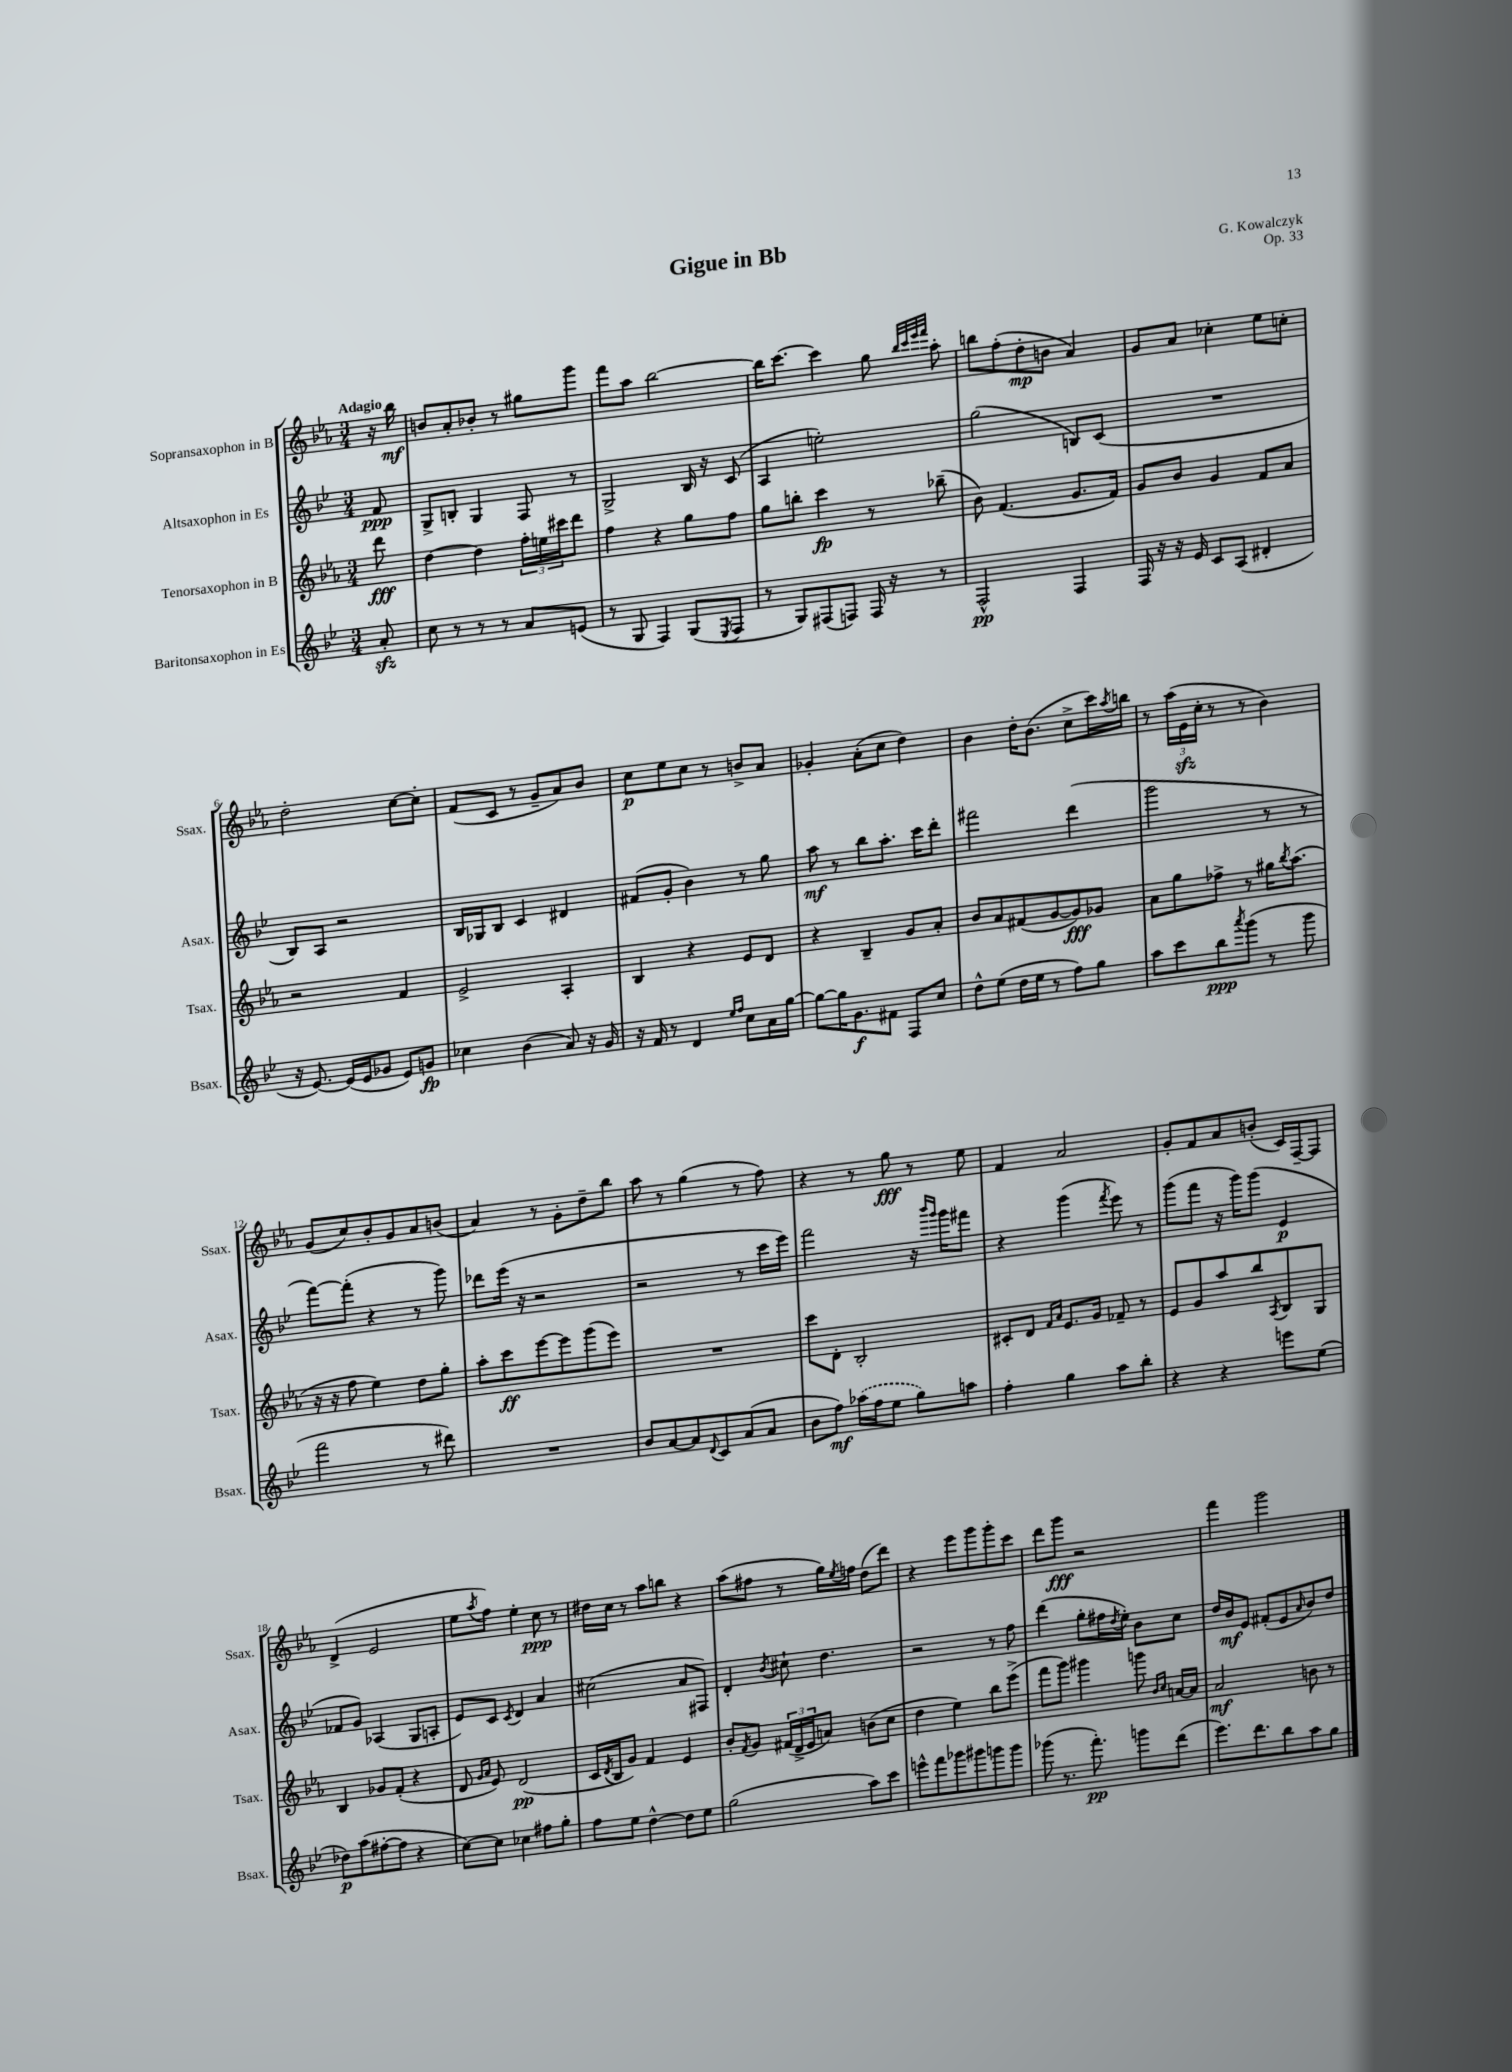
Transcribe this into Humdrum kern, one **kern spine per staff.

**kern	**dynam	**kern	**dynam	**kern	**dynam	**kern	**dynam
*part4	*part4	*part3	*part3	*part2	*part2	*part1	*part1
*staff4	*staff4	*staff3	*staff3	*staff2	*staff2	*staff1	*staff1
*I"Baritonsaxophon in Es	*	*I"Tenorsaxophon in B	*	*I"Altsaxophon in Es	*	*I"Sopransaxophon in B	*
*I'Bsax.	*	*I'Tsax.	*	*I'Asax.	*	*I'Ssax.	*
*clefG2	*	*clefG2	*	*clefG2	*	*clefG2	*
*k[b-e-]	*	*k[b-e-a-]	*	*k[b-e-]	*	*k[b-e-a-]	*
*M3/4	*	*M3/4	*	*M3/4	*	*M3/4	*
=	=	=	=	=	=	=	=
!	!	!	!	!	!	!LO:TX:a:B:t=Adagio	!
8azz'/	.	8ddd\	fff	8f/	ppp	16r	.
.	.	.	.	.	.	16bb-\	mf
=1	=1	=1	=1	=1	=1	=1	=1
8cc\	.	[4dd\	.	8G^/L	.	8bn/L	.
8r	.	.	.	8Bn'/J	.	8a-'/	.
8r	.	4dd\]	.	4G/	.	8b-X'/J	.
8r	.	.	.	.	.	8r	.
8a/L	.	24ff'\LL	.	8F/	.	8gg#X\L	.
.	.	24een\	.	.	.	.	.
.	.	24ccc#X\J	.	.	.	.	.
(8en/J	.	8ddd\J	.	8r	.	8ggg\J	.
=2	=2	=2	=2	=2	=2	=2	=2
8r	.	4ff\	.	2G^/	.	8fff\L	.
8G/	.	.	.	.	.	8aa-\J	.
4F/)	.	4r	.	.	.	[2bb-\	.
(8G/L	.	8gg\L	.	16B-/	.	.	.
.	.	.	.	16r	.	.	.
8qE-/	.	.	.	.	.	.	.
8F/J	.	8ff\J	.	(8c/	.	.	.
=3	=3	=3	=3	=3	=3	=3	=3
8r	.	8gg\L	.	4A/	.	16bb-\KL]	.
.	.	.	.	.	.	[8.ccc\J	.
8G/L)	.	8bbn'\J	.	.	.	.	.
(8F#X/	.	4ccc\	fp	2een'\)	.	4ccc\]	.
8Fn/J)	.	.	.	.	.	.	.
16F/	.	8r	.	.	.	8gg\	.
16r	.	.	.	.	.	.	.
.	.	.	.	.	.	32qqbb-/LLL	.
.	.	.	.	.	.	32qqccc/	.
.	.	.	.	.	.	32qqeee-/	.
.	.	.	.	.	.	32qqfff/JJJ	.
8r	.	(8bb-X~\	.	.	.	8aa-'\	.
=4	=4	=4	=4	=4	=4	=4	=4
2F^^/	pp	8b-\)	.	(2gg\	.	8bbn\L	.
.	.	(4.f/	.	.	.	(8ff'\	.
.	.	.	.	.	.	8dd'\	mp
.	.	.	.	.	.	8bn\J	.
4F/	.	8.g/L	.	8Bn/L)	.	4a-/)	.
.	.	.	.	(8c/J	.	.	.
.	.	16f/Jk)	.	.	.	.	.
=5	=5	=5	=5	=5	=5	=5	=5
16F/	.	8g/L	.	2.r	.	8g/L	.
16r	.	.	.	.	.	.	.
16r	.	8b-/J	.	.	.	8a-/J	.
16e-/	.	.	.	.	.	.	.
8c/L	.	4g/	.	.	.	4cc-X'\	.
(8A/J	.	.	.	.	.	.	.
4d#X'/	.	8f/L	.	.	.	8ee-\L	.
.	.	8a-/J	.	.	.	8ccn'\J	.
!!LO:LB:g=z
=6	=6	=6	=6	=6	=6	=6	=6
16r	.	2r	.	8B-/L)	.	2dd'\	.
[8.e-/)	.	.	.	.	.	.	.
.	.	.	.	8A/J	.	.	.
(16e-/LL]	.	.	.	2r	.	.	.
16e-/J	.	.	.	.	.	.	.
8g-X/J	.	.	.	.	.	.	.
8e-/L)	.	4f/	.	.	.	[8cc\L	.
8gn/J	fp	.	.	.	.	8cc'\J]	.
=7	=7	=7	=7	=7	=7	=7	=7
4cc-X\	.	2e-^/	.	16B-/LL	.	(8f/L	.
.	.	.	.	16G-X/J	.	.	.
.	.	.	.	8B-/J	.	8c/J	.
(4b-\	.	.	.	4c/	.	8r	.
.	.	.	.	.	.	8g~/L	.
8a/)	.	4A-'/	.	4d#X/	.	8a-/)	.
16r	.	.	.	.	.	8b-/J	.
16g/	.	.	.	.	.	.	.
=8	=8	=8	=8	=8	=8	=8	=8
16r	.	4B-/	.	(8f#X/L	.	8cc\L	p
16f/	.	.	.	.	.	.	.
8r	.	.	.	8g'/J	.	8ee-\	.
4d/	.	4r	.	4b-\)	.	8cc\J	.
.	.	.	.	.	.	8r	.
16qqee-/LL	.	.	.	.	.	.	.
16qqff/JJ	.	.	.	.	.	.	.
8cc\L	.	8e-/L	.	8r	.	8bn^/L	.
16a\L	.	8d/J	.	8gg\	.	8a-/J	.
[16gg\JJ	.	.	.	.	.	.	.
=9	=9	=9	=9	=9	=9	=9	=9
8gg\L_	.	4r	.	8aa\	mf	4g-X'/	.
16gg\K]	.	.	.	8r	.	.	.
8.g\	f	.	.	.	.	.	.
.	.	4B-~/	.	8bb-\L	.	(8a-'\L	.
8f#X\J	.	.	.	8.aa'\J	.	8cc\J	.
8F/L	.	8g/L	.	.	.	4dd\)	.
.	.	.	.	16ccc\KL	.	.	.
8cc/J	.	8a-'/J	.	8ddd'\J	.	.	.
=10	=10	=10	=10	=10	=10	=10	=10
8dd^^\L	.	8b-/L	.	2fff#X\	.	4b-\	.
(8ee-\J	.	8a-/	.	.	.	.	.
16dd\LL	.	(8f#X/	.	.	.	16dd'\KL	.
16ee-\JJ	.	.	.	.	.	(8.b-\J	.
8r	.	[8g/	.	.	.	.	.
8ff\L)	.	8g/])	fff	(4ddd\	.	8cc^\L	.
8gg\J	.	8g-X/J	.	.	.	16ccc\L)	.
.	.	.	.	.	.	8qaa-/	.
.	.	.	.	.	.	16bbn\JJ	.
=11	=11	=11	=11	=11	=11	=11	=11
8aa\L	.	8a-\L	.	2ggg\	.	8r	.
8ccc\	.	8gg\	.	.	.	(24aa-\LL	.
.	.	.	.	.	.	24e-zz\	.
.	.	.	.	.	.	24cc'\JJ	.
8bb-\	ppp	8ff-X^\J	.	.	.	8r	.
8qaaa/	.	.	.	.	.	.	.
(8ggg\J	.	8r	.	.	.	8r	.
8r	.	16gg#X\KL	.	8r	.	4b-\)	.
.	.	8qbb-/	.	.	.	.	.
.	.	(8.aa-\J	.	.	.	.	.
8ggg\	.	.	.	8r	.	.	.
!!LO:LB:g=z
=12	=12	=12	=12	=12	=12	=12	=12
2fff\	.	16r	.	[8fff\L)	.	(8g/L	.
.	.	16r	.	.	.	.	.
.	.	8ff\	.	(8fff'\J]	.	8cc/)	.
.	.	4ee-\)	.	4r	.	8b-'/	.
.	.	.	.	.	.	8g/	.
8r	.	8dd\L	.	8r	.	8a-/	.
8ddd#X\)	.	8gg'\J	.	8ggg\)	.	(8bn/J	.
=13	=13	=13	=13	=13	=13	=13	=13
2.r	.	8aa-'\L	.	8ddd-X\L	.	4a-/)	.
.	.	8ccc\	ff	(16eee-\Jk	.	.	.
.	.	.	.	16r	.	.	.
.	.	[8eee-\	.	2r	.	8r	.
.	.	8eee-\]	.	.	.	8g'\L	.
.	.	(8ggg\	.	.	.	8dd~\	.
.	.	8eee-\J)	.	.	.	8bb-\J	.
=14	=14	=14	=14	=14	=14	=14	=14
8b-/L	.	2.r	.	2r	.	8aa-\	.
[8a/	.	.	.	.	.	8r	.
8a/]	.	.	.	.	.	(4gg\	.
8qqd/	.	.	.	.	.	.	.
8c/	.	.	.	.	.	.	.
(8a/	.	.	.	8r	.	8r	.
8a/J	.	.	.	16ccc\LL	.	8ff\)	.
.	.	.	.	16eee-\JJ)	.	.	.
=15	=15	=15	=15	=15	=15	=15	=15
8b-\L	.	8ccc\L	.	2fff\	.	4r	.
8ff\J)	mf	8d'\J	.	.	.	.	.
(16aa-X\LL	.	2B-'/	.	.	.	8r	.
16ff\J	.	.	.	.	.	.	.
8ee-\J	.	.	.	.	.	8gg\	fff
8gg\L)	.	.	.	16r	.	8r	.
.	.	.	.	16qqbbb-/LL	.	.	.
.	.	.	.	16qqggg/JJ	.	.	.
.	.	.	.	16ggg\KL	.	.	.
8aan\J	.	.	.	8fff#X\J	.	8ee-\	.
=16	=16	=16	=16	=16	=16	=16	=16
4ff'\	.	8c#X'/L	.	4r	.	4f/	.
.	.	8d/J	.	.	.	.	.
.	.	16qqf/LL	.	.	.	.	.
.	.	16qqa-/JJ	.	.	.	.	.
4gg\	.	8.e-/L	.	(4ggg\	.	2a-/	.
.	.	16g/Jk	.	.	.	.	.
.	.	.	.	8qfff/	.	.	.
8aa\L	.	8f-X~/	.	8eee-\)	.	.	.
8bb-'\J	.	8r	.	8r	.	.	.
=17	=17	=17	=17	=17	=17	=17	=17
4r	.	8e-/L	.	(8ggg\L	.	8g'/L	.
.	.	8g/	.	8fff\J	.	8f/	.
4r	.	8aa-/	.	16r	.	8a-/	.
.	.	.	.	16ggg\KL)	.	.	.
.	.	8bb-/	.	(8ggg\J	.	(8bn'/J	.
.	.	8qA-/	.	.	.	.	.
8eeen\L	.	8B-/	.	4e-/	p	16c/LL)	.
.	.	.	.	.	.	[16F~/J	.
(8ee-\J	.	8G/J	.	.	.	8F/J]	.
!!LO:LB:g=z
=18	=18	=18	=18	=18	=18	=18	=18
8dd-X\L)	p	4B-/	.	8f-X/L	.	(4d^/	.
(8aa\	.	.	.	8g/J)	.	.	.
[8ff#X'\	.	8g-X/L	.	(4A-X/	.	2e-/	.
8ff#\J]	.	(8f'/J	.	.	.	.	.
4r	.	4r	.	8G/L	.	.	.
.	.	.	.	8An'/J	.	.	.
=19	=19	=19	=19	=19	=19	=19	=19
[8cc\L)	.	8d/	.	8e-/L)	.	8ee-\L	.
.	.	16qqg/LL	.	.	.	.	.
.	.	16qqa-/JJ	.	.	.	8qaa-/	.
8cc\J]	.	8e-/)	.	8c/J	.	8ff\J)	.
.	.	.	.	8qc/	.	.	.
4cc-X\	.	(2d/	pp	4d/	.	4ee-'\	.
8ff#X\L	.	.	.	4a/	.	8cc\	ppp
8gg'\J	.	.	.	.	.	8r	.
=20	=20	=20	=20	=20	=20	=20	=20
8ff\L	.	16c/LL	.	(2cc#X\	.	16dd#X\LL	.
.	.	8qd/	.	.	.	.	.
.	.	16B-/J	.	.	.	16cc\JJ	.
8ee-\J	.	8g/J)	.	.	.	8r	.
[4dd^^\	.	4f/	.	.	.	8aa-\L	.
.	.	.	.	.	.	8bbn\J	.
8dd\L]	.	4e-/	.	8a/L	.	4r	.
8ee-\J	.	.	.	8F#X/J)	.	.	.
=21	=21	=21	=21	=21	=21	=21	=21
(2gg\	.	8b-'/L	.	4d'/	.	(8aa-\L	.
.	.	8qf/	.	.	.	.	.
.	.	8g/J	.	.	.	8ff#X\J	.
.	.	.	.	8qb-/	.	.	.
.	.	(24f#X/LL	.	8cc#X`\	.	8r	.
.	.	24d^/	.	.	.	.	.
.	.	24e-/J	.	.	.	.	.
.	.	8an/J)	.	4.dd\	.	16gg\LL)	.
.	.	.	.	.	.	8qee-/	.
.	.	.	.	.	.	16ffn\JJ	.
8aa\L)	.	(8bn\L	.	.	.	(8dd\L	.
8ccc\J	.	8cc\J	.	.	.	8ddd\J)	.
=22	=22	=22	=22	=22	=22	=22	=22
8eeen^^\L	.	4dd\	.	2r	.	4r	.
8fff\	.	.	.	.	.	.	.
8ggg-X\	.	4ee-\)	.	.	.	8eee-\L	.
8ggg#X\	.	.	.	.	.	8ggg\	.
8gggn\	.	8bb-\L	.	8r	.	8ggg'\	.
8ggg\J	.	(8eee-^\J	.	8ff\	.	8ccc\J	.
=23	=23	=23	=23	=23	=23	=23	=23
(8ggg-X\	.	8fff\L	.	(4ddd\	.	8ddd\L	.
8.r	.	8ggg\J)	.	.	.	8ggg\J	fff
.	.	4ggg#X\	.	8gg'\L	.	2r	.
8.fff'\)	pp	.	.	.	.	.	.
.	.	.	.	16ff#X\L	.	.	.
.	.	.	.	8qdd/	.	.	.
.	.	.	.	16ee-'\JJ)	.	.	.
8gggn\L	.	8gggn\	.	8b-\L	.	.	.
.	.	16qqb-/LL	.	.	.	.	.
.	.	16qqcc/JJ	.	.	.	.	.
(8ddd\J	.	[16an/LL	.	8cc\J	.	.	.
.	.	16a/JJ]	.	.	.	.	.
=24	=24	=24	=24	=24	=24	=24	=24
8.eee-\L)	.	2a-/	mf	16dd/LL	.	4fff\	.
.	.	.	.	16b-/J	mf	.	.
.	.	.	.	8e-/J	.	.	.
8.ddd\	.	.	.	.	.	.	.
.	.	.	.	(8f#X'/L	.	2ggg\	.
8bb-\	.	.	.	8e-/	.	.	.
.	.	.	.	16qqa/	.	.	.
8aa\	.	8bn\	.	8b-/)	.	.	.
8gg\J	.	8r	.	8dd/J	.	.	.
==	==	==	==	==	==	==	==
*-	*-	*-	*-	*-	*-	*-	*-
